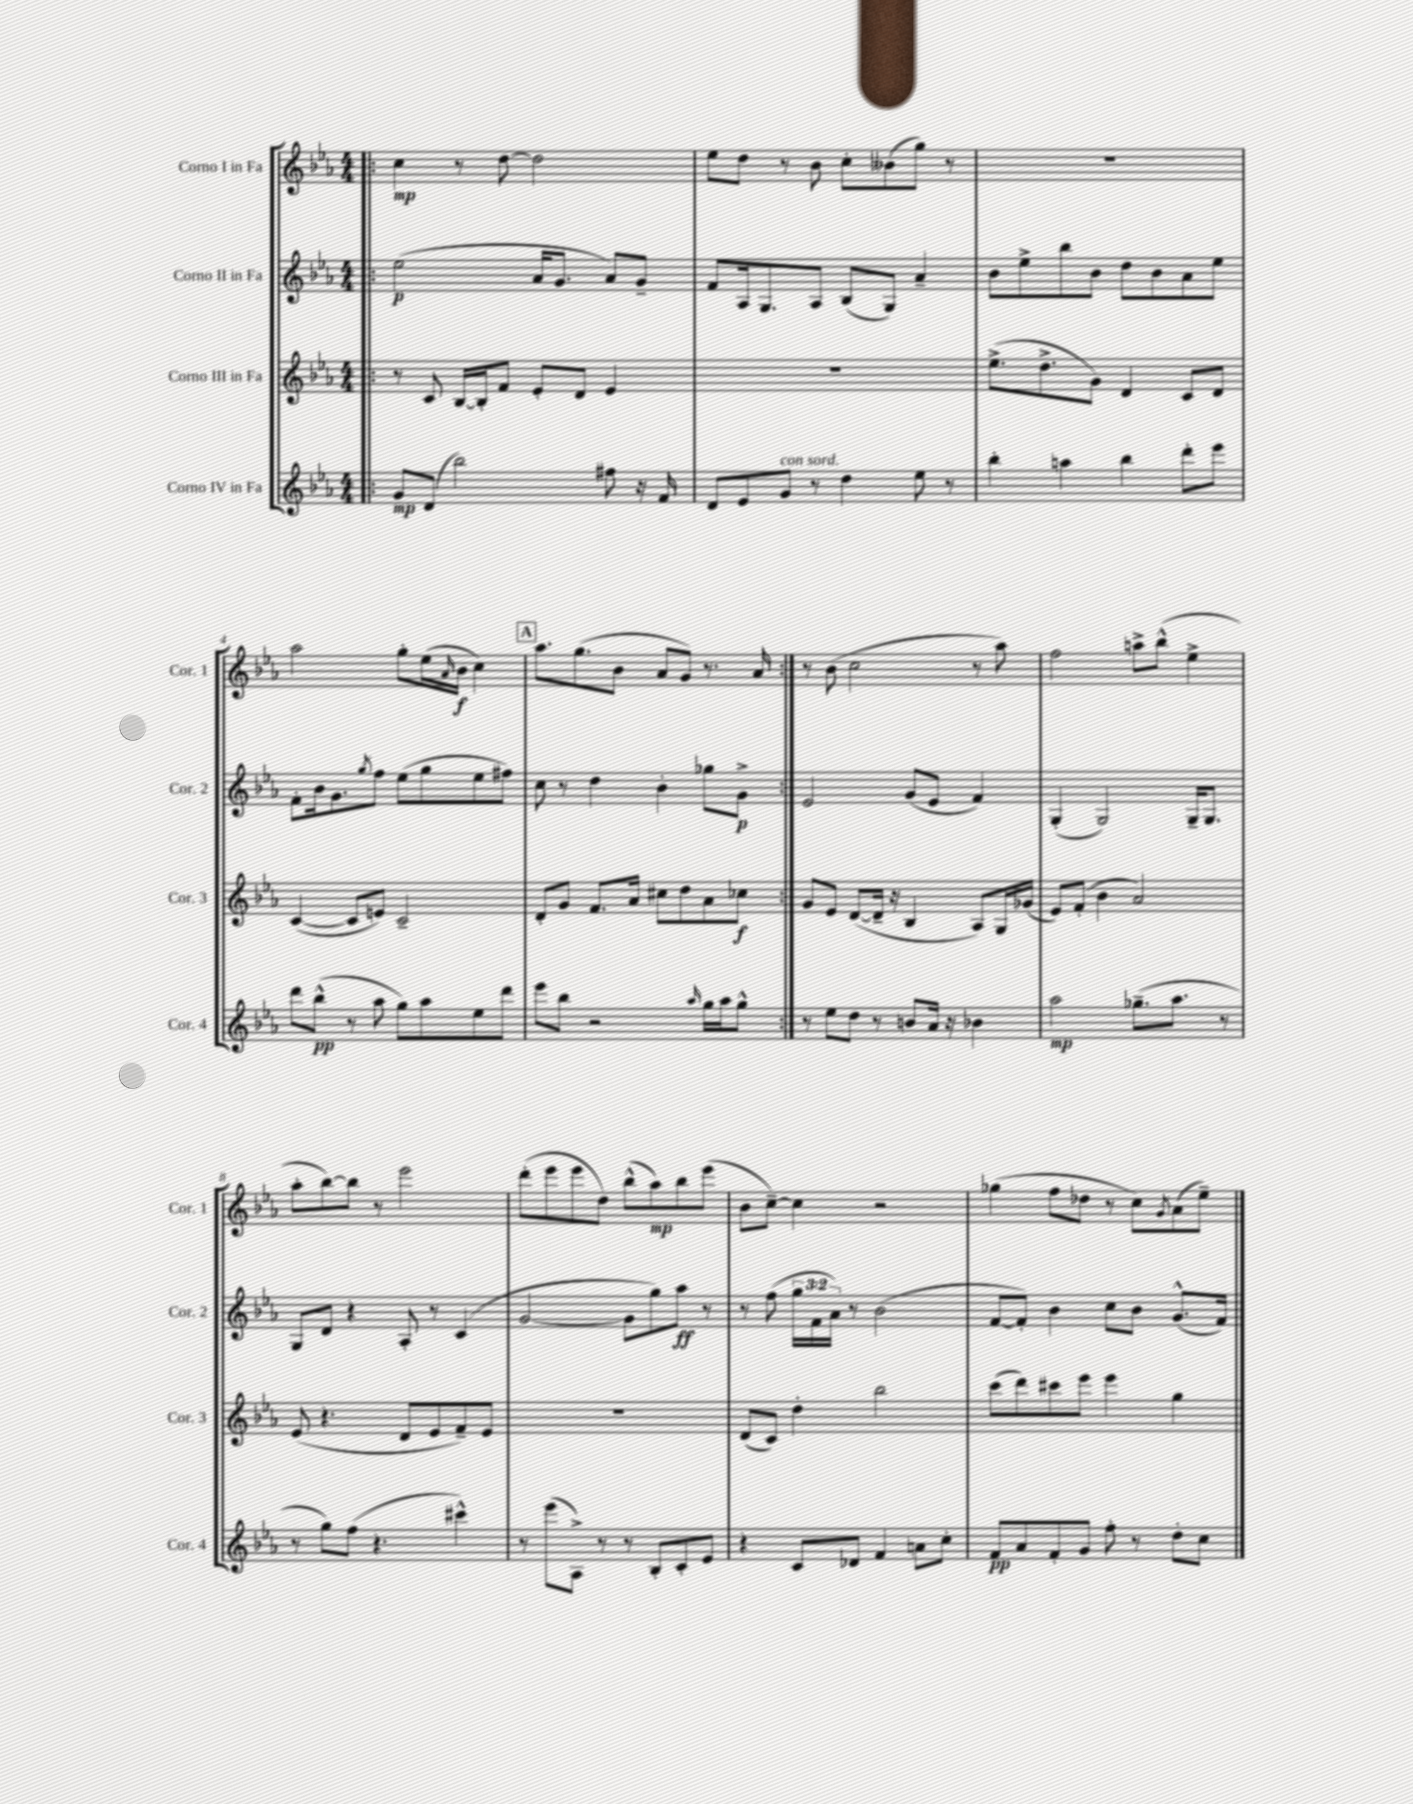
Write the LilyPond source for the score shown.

<<
\new StaffGroup <<
\new Staff = "s0" \with { instrumentName = "Corno I in Fa" shortInstrumentName = "Cor. 1" } {
    \clef treble \key ees \major \numericTimeSignature \time 4/4
    \repeat volta 2 { \bar ".|:" c''4\mp r8 d''8~ d''2 |
    ees''8 d''8 r8 bes'8 c''8-. beses'8( g''8) r8 |
    R1 |
    aes''2 g''8-. ees''16( \grace { aes'16 } bes'16\f c''4) |
    \mark \markup { \box "A" } aes''8. g''8.( bes'8 aes'8 g'8) r8. aes'16 | }
    r8 bes'8( c''2 r8 aes''8) |
    f''2 a''8-> bes''8-^( ees''4-> |
    aes''8-. bes''8~) bes''8 r8 ees'''2 |
    d'''8-.( ees'''8 ees'''8 d''8) bes''8-^( aes''8\mp) bes''8 ees'''8( |
    bes'8 c''8~--) c''4 r2 |
    ges''4( f''8 des''8 r8 c''8) \acciaccatura { g'8 } aes'8( ees''8--) \bar "|." |
}
\new Staff = "s1" \with { instrumentName = "Corno II in Fa" shortInstrumentName = "Cor. 2" } {
    \clef treble \key ees \major \numericTimeSignature \time 4/4 \override Staff.TupletNumber.text = #tuplet-number::calc-fraction-text
    \repeat volta 2 { \bar ".|:" ees''2\p( aes'16 g'8. aes'8) g'8-- |
    f'8 aes16 g8. aes8 bes8( g8) aes'4-- |
    bes'8 ees''8-> bes''8 bes'8 d''8 bes'8 aes'8 ees''8 |
    f'8-. bes'16 g'8. \acciaccatura { g''8 } f''8 ees''8( g''8 ees''8 fis''8) |
    \mark \markup { \box "A" } c''8 r8 d''4 bes'4-. ges''8 g'8->\p | }
    ees'2 g'8( ees'8 f'4) |
    g4-.( g2) g16-- g8. |
    g8 d'8 r4 aes8-. r8 c'4( |
    g'2~ g'8 g''8) aes''8\ff r8 |
    r8 f''8( \tuplet 3/2 { g''16 f'16 aes'16) } r8 bes'2( |
    f'8~ f'8-.) bes'4 c''8 bes'8 g'8.-^( f'16) \bar "|." |
}
\new Staff = "s2" \with { instrumentName = "Corno III in Fa" shortInstrumentName = "Cor. 3" } {
    \clef treble \key ees \major \numericTimeSignature \time 4/4
    \repeat volta 2 { \bar ".|:" r8 c'8 bes16~ bes16-. f'8 ees'8-. d'8 ees'4 |
    R1 |
    ees''8.->( d''8.-> g'8) d'4 c'8 d'8 |
    c'4~( c'8 e'8) c'2-- |
    \mark \markup { \box "A" } d'8-. g'8 f'8. aes'16 cis''8 d''8 aes'8 ces''8\f | }
    g'8 ees'8 d'8~( d'16-- r16 bes4 aes8) g16 ges'16( |
    ees'8) f'8-.( bes'4 aes'2) |
    ees'8( r4. d'8 ees'8 f'8--) ees'8 |
    R1 |
    d'8( c'8) d''4-. bes''2 |
    c'''8( d'''8) cis'''8 ees'''8 ees'''4 g''4 \bar "|." |
}
\new Staff = "s3" \with { instrumentName = "Corno IV in Fa" shortInstrumentName = "Cor. 4" } {
    \clef treble \key ees \major \numericTimeSignature \time 4/4
    \repeat volta 2 { \bar ".|:" g'8\mp d'8( bes''2) fis''8 r16 f'16 |
    d'8 ees'8 g'8^\markup { \italic "con sord." } r8 d''4 ees''8 r8 |
    bes''4-. a''4 bes''4 d'''8-. ees'''8 |
    d'''8 bes''8-^\pp( r8 aes''8 g''8) aes''8 ees''8 d'''8 |
    \mark \markup { \box "A" } ees'''8 bes''8 r2 \grace { aes''16 } g''16 aes''16 g''8-^ | }
    r8 ees''8 d''8 r8 b'8 aes'16 r16 bes'4 |
    aes''2\mp ges''8.--( aes''8. r8 |
    r8 g''8) f''8( r4. cis'''4-^) |
    r8 ees'''8( aes8->) r8 r8 bes8-. c'8-. ees'8 |
    r4 c'8 des'8 f'4 a'8 c''8-. |
    f'8\pp aes'8 f'8-. g'8 f''8-. r8 d''8-. c''8 \bar "|." |
}
>>
>>
